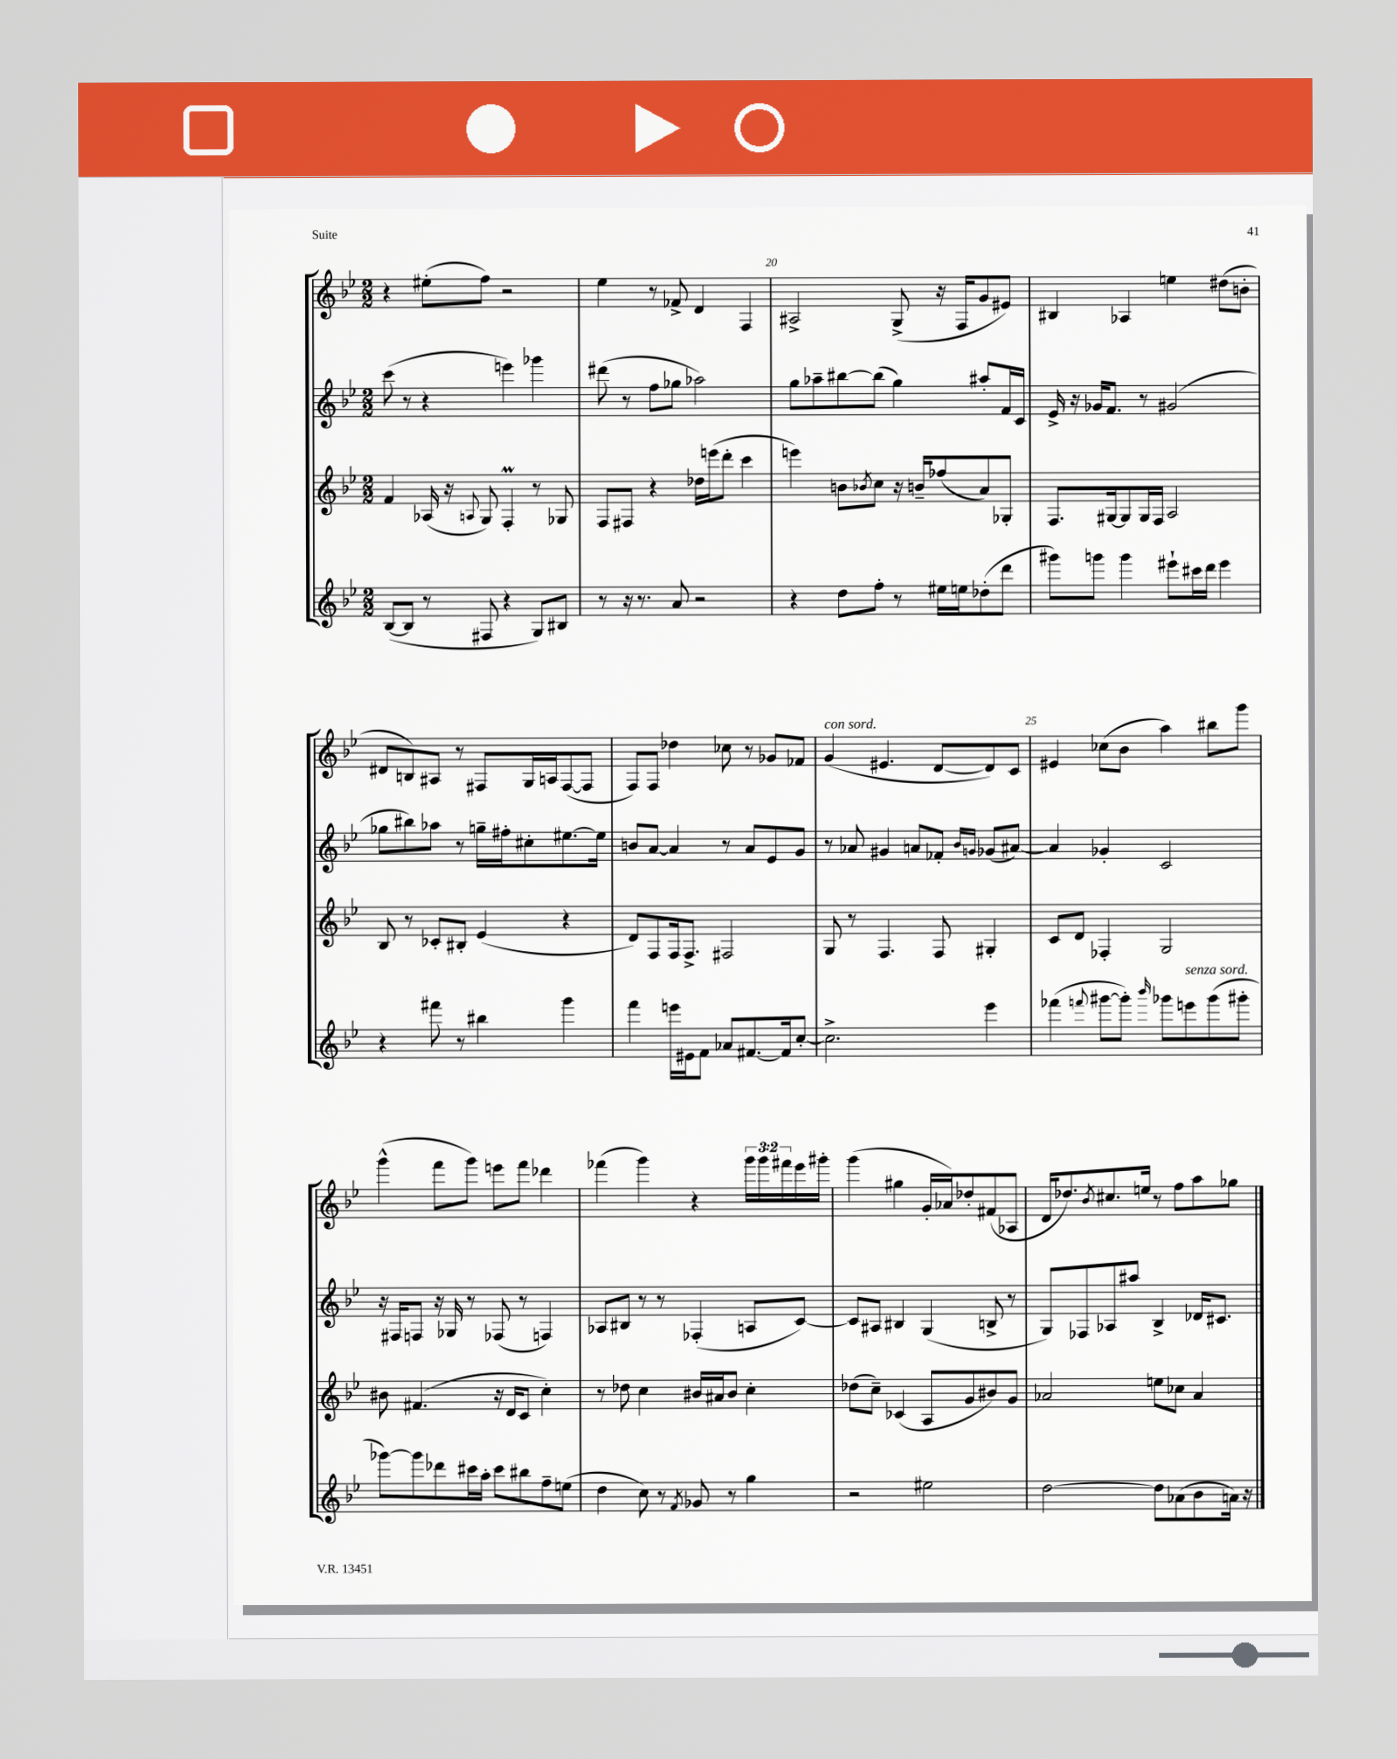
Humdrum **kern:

**kern	**kern	**kern	**kern
*part4	*part3	*part2	*part1
*staff4	*staff3	*staff2	*staff1
*clefG2	*clefG2	*clefG2	*clefG2
*k[b-e-]	*k[b-e-]	*k[b-e-]	*k[b-e-]
*M2/2	*M2/2	*M2/2	*M2/2
=18	=18	=18	=18
([8B-/L	4f/	(8ccc\	4r
8B-/J]	.	8r	.
8r	(16A-X/	4r	(8ee#X'\L
.	16r	.	.
.	8qqAn/	.	.
8F#X/	8G/)	.	8ff\J)
4r	4FM'/	4eeen\)	2r
8G/L)	8r	4ggg-X\	.
8B#X/J	8G-X/	.	.
=19	=19	=19	=19
8r	8F/L	(8ddd#X\	4ee-\
16r	8F#X/J	8r	.
8.r	.	.	.
.	4r	8ff\L	8r
8a/	.	8gg-X\J	8f-X^/
2r	16dd-X\LL	2aa-X\)	4d/
.	(16eeen\J	.	.
.	8ddd'\J	.	.
.	4ccc\	.	4F/
=20	=20	=20	=20
4r	4eeen\)	8gg\L	2A#X^/
.	.	8aa-X~\	.
8dd\L	8bn\L	[8bb#X\	.
.	8qb-X/	.	.
8ff'\J	8cc\J	(8bb#\J]	.
8r	16r	4gg\)	(8G^/
.	16bn~/KL	.	.
16ee#X\LL	(8ff-X/	.	16r
16een\J	.	.	16F/KL
(8dd-X'\	8a/)	8aa#X'/L	8g/
8ddd\J	8G-X'/J	16f/L	8e#X/J)
.	.	16c/JJ	.
=21	=21	=21	=21
8ggg#X\L)	8.F/L	16e-^/	4B#X/
.	.	16r	.
8gggn\J	.	16g-X/KL	.
.	[16G#X/k	8.f/J	.
4ggg\	8G#/]	.	4A-X/
.	16G#/L	8r	.
.	16F/JJ	.	.
8eee#X`\L	2A/	(2g#X/	4een\
16ccc#X\L	.	.	.
16ddd\JJ	.	.	.
4eee#\	.	.	(8dd#X\L
.	.	.	8bn'\J
!!LO:LB:g=z
=22	=22	=22	=22
4r	8B-/	8gg-X\L	8d#X/L
.	8r	8bb#X\)	8Bn/)
8fff#X\	8c-X'/L	8aa-X\J	8A#X/J
8r	8B#X'/J	8r	8r
4bb#X\	(4e-/	16ggn~\LL	8F#X/L
.	.	16ff#X'\J	.
.	.	8cc#X'\	16G/L
.	.	.	16An/J
4ggg\	4r	[8.ee#X\	([8F#/
.	.	.	8F#/J]
.	.	16ee#\Jk]	.
=23	=23	=23	=23
4fff\	8d/L)	8bn/L	8F/L)
.	8F/	[8a/J	8F/J
16eeen\LL	16F/k	4a/]	4dd-X\
16e#X\J	8.F^/J	.	.
8f\J	.	.	.
8a-X/L	2F#X/	8r	8cc-X\
[8.f#X/	.	8a/L	8r
.	.	8e-/	8g-X/L
16f#/k]	.	.	.
[8cc'/J	.	8g/J	8f-X/J
=24	=24	=24	=24
!	!	!	!LO:TX:a:i:t=con sord.
2.cc^\]	8G/	8r	(4g/
.	8r	8a-X/	.
.	4.F/	4g#X/	4.e#X/
.	.	8an/L	.
.	8F/	8f-X'/J	[8d/L
.	.	16qqb-/LL	.
.	.	16qqgn/JJ	.
4eee-\	4G#X'/	(8g-X/L	8d/])
.	.	[8a#X/J)	8c/J
=25	=25	=25	=25
(4fff-X\	8c/L	4a#/]	4e#X/
.	8d/J	.	.
8qqfffn/	.	.	.
[8ggg#X\L	4F-X'/	4g-X'/	(8cc-X\L
8ggg#'\J])	.	.	8b-\J
16qqbbb-/	.	.	.
8ggg-X\L	2G/	2c/	4aa\)
!LO:TX:a:i:t=senza sord.	!	!	!
8eeen\	.	.	.
(8ggg-\	.	.	8bb#X\L
8ggg#X'\J	.	.	8ggg\J
!!LO:LB:g=z
=26	=26	=26	=26
[8ggg-X\L)	8b#X\	16r	(4ggg^^\
.	.	16F#X/KL	.
8ggg-\]	(4.f#X/	8Fn/J	.
8ddd-X\	.	16r	8fff\L
.	.	16G-X/	.
16ccc#X\L	.	8r	8ggg\J)
16aa'\JJ	.	.	.
8ccc#\L	16r	(8F-X/	8eeen\L
.	16d/KL	.	.
8bb#X\	8c/J	8r	8fff\J
8ff~\	4cc'\)	4Fn/)	4ddd-X\
(8een\J	.	.	.
=27	=27	=27	=27
4dd\	8r	8A-X/L	(4fff-X\
.	8dd-X\	8B#X/J	.
8cc\)	4cc\	8r	4ggg\)
8r	.	8r	.
8qf/	.	.	.
8g-X/	16b#X/LL	(4F-X'/	4r
.	16a#X/J	.	.
8r	8b#/J	.	.
4gg\	4cc'\	8An/L	24ggg\LL
.	.	.	24ggg\
.	.	.	24fff#X\
.	.	[8c/J)	16eee-\
.	.	.	16ggg#X'\JJ
=28	=28	=28	=28
2r	(8dd-X\L	8c/L]	(4ggg\
.	8cc~\J)	8A#X/J	.
.	(4c-X/	4B#X/	4gg#X\
2ee#X\	8A/L	(4G/	16g'/LL
.	.	.	16a-X/J)
.	8g/	.	8dd-X'/
.	8b#X/)	8Bn^/	(8f#X/
.	8g/J	8r	8A-X/J
=29	=29	=29	=29
[2dd\	2a-X/	8G/L)	16d/KL
.	.	.	8.dd-X/)
.	.	8F-X/	.
.	.	.	8qb-/
.	.	8A-X/	8.cc#X/
.	.	8aa#X/J	.
.	.	.	16een/Jk
8dd\L]	8een\L	4B-^/	8r
(8a-X\	8cc-X\J	.	8ff\L
8b-\	4a-/	16d-X/KL	8aa\
.	.	8.c#X/J	.
16an\Jk)	.	.	8gg-X\J
16r	.	.	.
==	==	==	==
*-	*-	*-	*-
